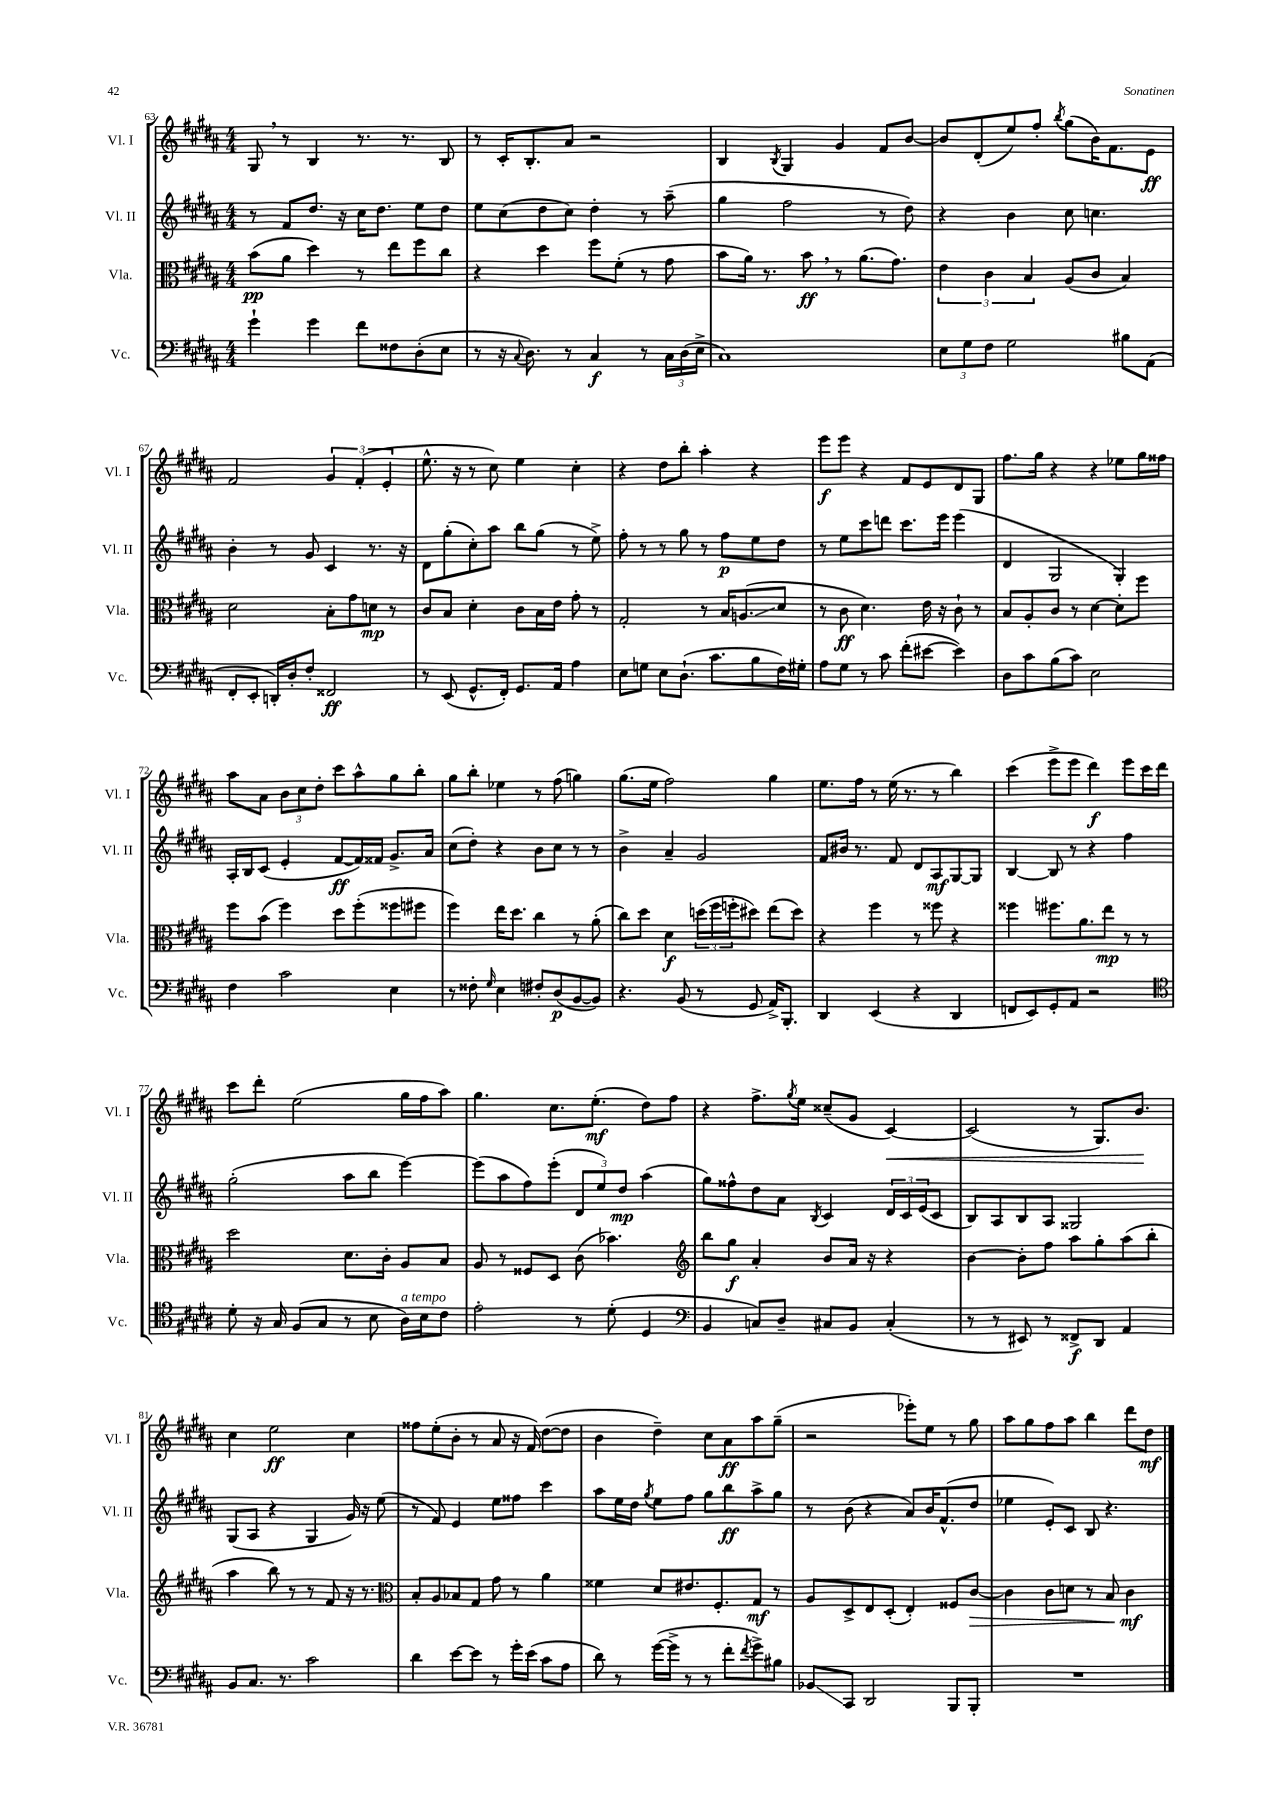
<<
\new StaffGroup <<
\new Staff = "s0" \with { instrumentName = "Vl. I" shortInstrumentName = "Vl. I" } {
    \clef treble \key b \major \numericTimeSignature \time 4/4
    gis8 \breathe r8 b4 r8. r8. b8 |
    r8 cis'16-. b8.-. ais'8 r2 |
    b4 \acciaccatura { b8 } gis4 gis'4 fis'8 b'8~ |
    b'8 dis'8-.( e''8) fis''8-. \acciaccatura { b''8 } gis''8( b'16) fis'8. e'8\ff |
    fis'2 \tuplet 3/2 { gis'4 fis'4-.( e'4-. } |
    e''8.-^ r16 r8 cis''8) e''4 cis''4-. |
    r4 dis''8 b''8-. ais''4-. r4 |
    e'''8\f e'''8 r4 fis'8 e'8 dis'8 gis8 |
    fis''8. gis''16 r4 r4 ees''8 gis''16 fisis''16 |
    ais''8 ais'8 \tuplet 3/2 { b'8 cis''8 dis''8-. } cis'''8 ais''8-^ gis''8 b''8-. |
    gis''8 b''8-. ees''4 r8 fis''8( g''4) |
    gis''8.( e''16 fis''2) gis''4 |
    e''8. fis''16 r8 e''16( r8. r8 b''4) |
    cis'''4( e'''8-> e'''8 dis'''4\f) e'''8 cis'''16 dis'''16 |
    cis'''8 dis'''8-. e''2( gis''16 fis''16 ais''8) |
    gis''4. cis''8. e''8.-.\mf( dis''8) fis''8 |
    r4 fis''8.-> \acciaccatura { gis''8 } e''16 cisis''8--( gis'8 cis'4~\<) |
    cis'2( r8 gis8.) b'8.\! |
    cis''4 e''2\ff cis''4 |
    fisis''8 e''8-.( b'8-. r8 ais'8 r16 fis'16) dis''8~( dis''8 |
    b'4 dis''4--) cis''8 ais'8\ff ais''8 gis''8--( |
    r2 ees'''8-.) e''8 r8 gis''8 |
    ais''8 gis''8 fis''8 ais''8 b''4 dis'''8 dis''8\mf \bar "|." |
}
\new Staff = "s1" \with { instrumentName = "Vl. II" shortInstrumentName = "Vl. II" } {
    \clef treble \key b \major \numericTimeSignature \time 4/4
    r8 fis'8 dis''8. r16 cis''16 dis''8. e''8 dis''8 |
    e''8 cis''8( dis''8 cis''8) dis''4-. r8 ais''8--( |
    gis''4 fis''2 r8 dis''8) |
    r4 b'4 cis''8 c''4. |
    b'4-. r8 gis'8 cis'4 r8. r16 |
    dis'8 gis''8-.( cis''8-.) ais''8 b''8 gis''8( r8 e''8->) |
    fis''8-. r8 r8 gis''8 r8 fis''8\p e''8 dis''8 |
    r8 e''8 cis'''8 d'''8 cis'''8. e'''16 e'''4( |
    dis'4 gis2 gis4-.) |
    ais16-. b16 cis'8( e'4-. fis'8~\ff fis'16) fisis'16 gis'8.-> ais'16 |
    cis''8( dis''8-.) r4 b'8 cis''8 r8 r8 |
    b'4-> ais'4-- gis'2 |
    fis'8 bis'16 r8. fis'8 dis'8 ais8\mf gis8~ gis8 |
    b4~ b8 r8 r4 fis''4 |
    gis''2-.( ais''8 b''8 e'''4~) |
    e'''8( ais''8 fis''8) e'''8-.( \tuplet 3/2 { dis'8 e''8) dis''8\mp } ais''4( |
    gis''8) fisis''8-^ dis''8 ais'8 \acciaccatura { b8 } cis'4 \tuplet 3/2 { dis'16 cis'16 e'16( } cis'8 |
    b8) ais8 b8 ais8 gisis2 |
    gis8( ais8 r4 gis4 gis'16) r16 e''8( |
    r8 fis'8) e'4 e''8 fisis''8 cis'''4 |
    ais''8 e''16 dis''16 \acciaccatura { gis''8 } e''8 fis''8 gis''8 b''8\ff ais''8-> gis''8 |
    r8 b'8( r4 ais'8) b'16 fis'8.-^( dis''8 |
    ees''4 e'8-.) cis'8 b8 r4. \bar "|." |
}
\new Staff = "s2" \with { instrumentName = "Vla." shortInstrumentName = "Vla." } {
    \clef alto \key b \major \numericTimeSignature \time 4/4
    b'8\pp( ais'8 dis''4) r8 e''8 fis''8 cis''8 |
    r4 dis''4 fis''8 fis'8-.( r8 gis'8 |
    b'8 ais'16) r8. b'8\ff \breathe r8 ais'8.( gis'8.) |
    \tuplet 3/2 { e'4 cis'4 b4 } ais8( cis'8 b4) |
    dis'2 b8-. gis'8 d'8\mp r8 |
    cis'8 b8 dis'4-. cis'8 b16 e'16 gis'8-. r8 |
    gis2-. r8 b16 a8.\glissando( dis'8 |
    r8 cis'8\ff dis'4.) e'16 r16 cis'8-! r8 |
    b8 ais8-. cis'8 r8 dis'4~ dis'8-. fis''8 |
    fis''8 b'8( fis''4) dis''8 fis''8-.( fisis''8 fis''8 |
    fis''4) e''16 dis''8. cis''4 r8 ais'8-.( |
    cis''8) dis''8 dis'4\f \tuplet 3/2 { d''16( fis''16 f''16-. } dis''8) e''8( dis''8) |
    r4 fis''4 r8 fisis''8 r4 |
    fisis''4 fis''8. ais'8. e''8\mp r8 r8 |
    dis''2 dis'8. cis'16-. ais8 b8 |
    ais8 r8 fisis8 dis8 cis'8( bes'4.) |
    \clef treble b''8 gis''8\f ais'4-. b'8 ais'16 r16 r4 |
    b'4~ b'8-. fis''8 ais''8 gis''8-. ais''8( b''8-. |
    ais''4 b''8) r8 r8 fis'8 r16 r8. |
    \clef alto b8-. ais8 bes8 gis8 gis'8 r8 ais'4 |
    fisis'4 dis'8 eis'8. fis8.-. gis8\mf r8 |
    ais8 dis8-> e8 dis8-.( e4-.) fisis8 cis'8~\> |
    cis'4 cis'8 d'8 r8 b8\! cis'4\mf \bar "|." |
}
\new Staff = "s3" \with { instrumentName = "Vc." shortInstrumentName = "Vc." } {
    \clef bass \key b \major \numericTimeSignature \time 4/4
    gis'4-! gis'4 fis'8 fisis8 dis8-.( e8 |
    r8 r16 \appoggiatura { cis8 } dis8.) r8 cis4\f r8 \tuplet 3/2 { cis16 dis16( e16-> } |
    cis1) |
    \tuplet 3/2 { e8 gis8 fis8 } gis2 bis8 ais,8( |
    fis,8-. e,8-. d,16-.) dis16-. fis8-. fisis,2\ff |
    r8 e,8( gis,8.-^ fis,16-.) gis,8. ais,16 ais4 |
    e8 g8 e8 dis8.-!( cis'8. b8 fis16) gis16-. |
    ais8 gis8 r8 cis'8 fis'8-.( eis'8~ eis'4) |
    dis8 cis'8 b8( cis'8) e2 |
    fis4 cis'2 e4 |
    r8 fisis8-. \grace { gis16 } e4 fis8-. dis8\p( b,8~ b,8) |
    r4. b,8( r8 gis,8 ais,16->) b,,8.-. |
    dis,4 e,4( r4 dis,4 |
    f,8 e,8) gis,8-. ais,8 r2 |
    \clef tenor dis'8-. r16 gis16 fis8( gis8 r8 b8 ais16^\markup { \italic "a tempo" }) b16 cis'8 |
    e'2-. r8 dis'8-.( dis4 |
    \clef bass b,4 c8) dis8-- cis8 b,8 cis4-.( |
    r8 r8 eis,8) r8 fisis,8->\f dis,8 ais,4 |
    b,8 cis8. r8. cis'2 |
    dis'4 e'8~ e'8 r8 gis'16-. e'16( cis'8 ais8 |
    dis'8) r8 gis'16~( gis'16-> r8 r8 fis'8-. \acciaccatura { fis'8 } gis'8->) bis8 |
    bes,8\glissando cis,8 dis,2 b,,8 b,,8-. |
    R1 \bar "|." |
}
>>
>>
\layout { \context { \Score currentBarNumber = #63 } }
